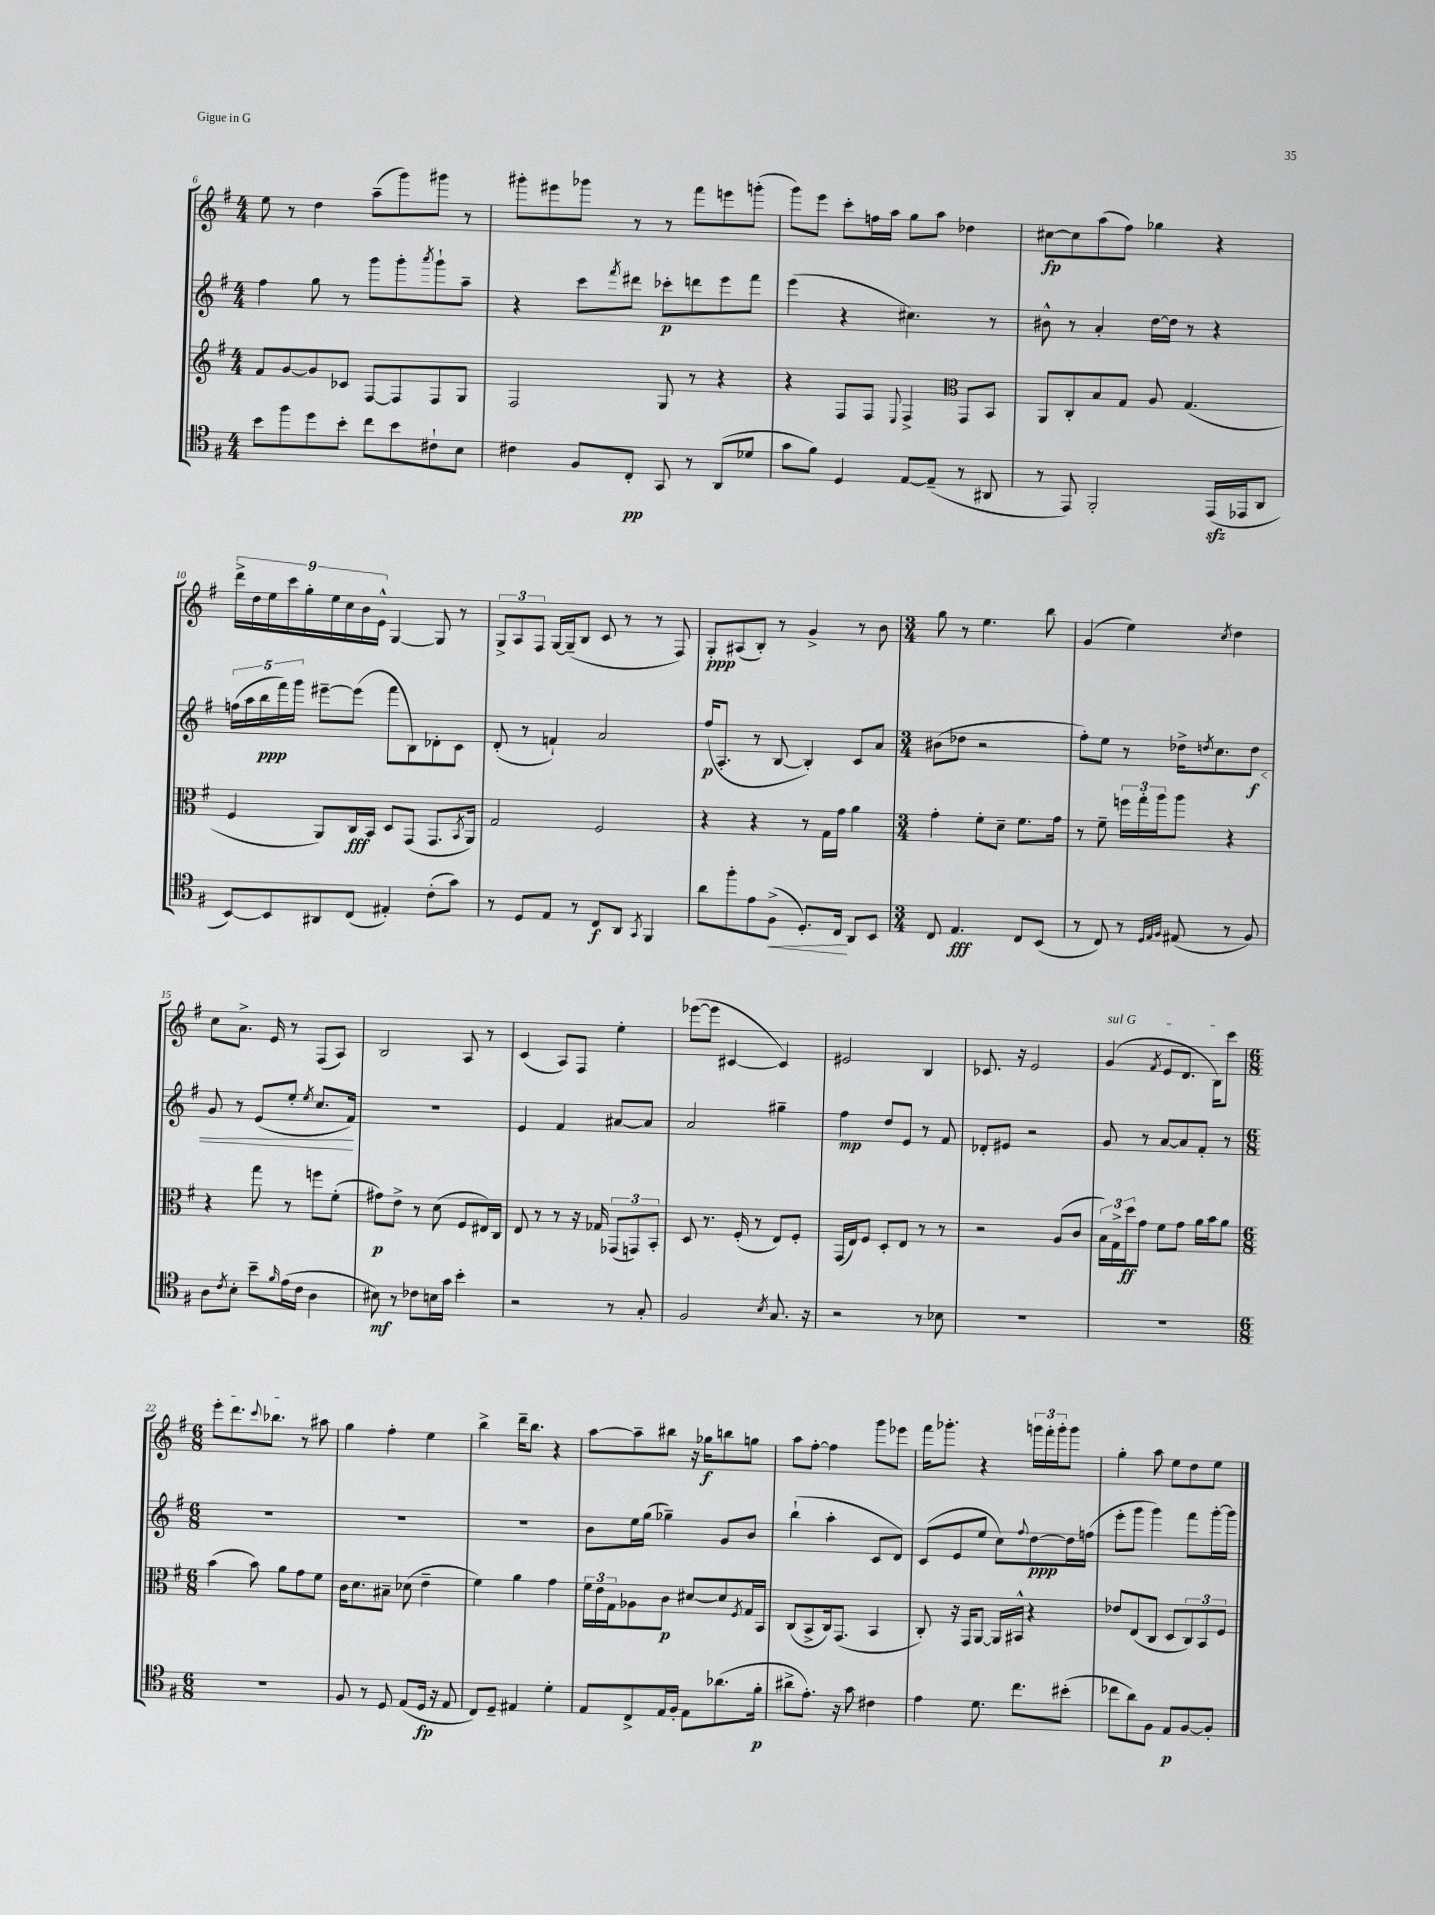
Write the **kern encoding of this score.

**kern	**dynam	**kern	**dynam	**kern	**dynam	**kern	**dynam
*part4	*part4	*part3	*part3	*part2	*part2	*part1	*part1
*staff4	*staff4	*staff3	*staff3	*staff2	*staff2	*staff1	*staff1
*clefC4	*	*clefG2	*	*clefG2	*	*clefG2	*
*k[f#]	*	*k[f#]	*	*k[f#]	*	*k[f#]	*
*M4/4	*	*M4/4	*	*M4/4	*	*M4/4	*
=6	=6	=6	=6	=6	=6	=6	=6
8b\L	.	8f#/L	.	4ff#\	.	8ee\	.
8ff#\	.	[8g/	.	.	.	8r	.
8dd\	.	8g/]	.	8gg\	.	4dd\	.
8b'\J	.	8c-X/J	.	8r	.	.	.
8cc\L	.	[8F#/L	.	8ggg\L	.	(8aa~\L	.
8b\	.	8F#/]	.	8ggg'\	.	8ggg\)	.
.	.	.	.	8qaaa/	.	.	.
8c#X`\	.	8F#/	.	8ggg`\	.	8ggg#X\J	.
8B\J	.	8G/J	.	8aa~\J	.	8r	.
=7	=7	=7	=7	=7	=7	=7	=7
4c#X\	.	2F#/	.	4r	.	8ggg#X'\L	.
.	.	.	.	.	.	8eee#X\	.
8F#/L	.	.	.	8ccc\L	.	8ggg-X\J	.
.	.	.	.	8qfff#/	.	.	.
8C'/J	pp	.	.	8ddd#X\J	.	8r	.
8GG/	.	8G/	.	8ccc-X'\L	p	8r	.
8r	.	8r	.	8dddn\	.	8fff#\L	.
(8AA/L	.	4r	.	8eee\	.	8eeen\	.
8d-X/J	.	.	.	8fff#\J	.	(8gggn'\J	.
=8	=8	=8	=8	=8	=8	=8	=8
8g\L	.	4r	.	(4eee\	.	8ggg\L)	.
8f#\J)	.	.	.	.	.	8eee\J	.
4D/	.	8F#/L	.	4r	.	8ccc'\L	.
.	.	8F#/J	.	.	.	16ffn\L	.
.	.	.	.	.	.	16aa\JJ	.
.	.	8qqE/	.	.	.	.	.
[8E/L	.	4F#^/	.	4.cc#X\)	.	8gg\L	.
(8E~/J]	.	.	.	.	.	8aa\J	.
*	*	*clefC3	*	*	*	*	*
8r	.	8GG/L	.	.	.	4dd-X\	.
8AA#X/	.	8BB/J	.	8r	.	.	.
=9	=9	=9	=9	=9	=9	=9	=9
8r	.	8AA/L	.	8b#X^^\	.	[8cc#X\L	fp
8EE/)	.	8C'/	.	8r	.	8cc#\]	.
2FF#'/	.	8B/	.	4a'/	.	(8aa\	.
.	.	8G/J	.	.	.	8ff#\J)	.
.	.	8A/	.	[16dd\LL	.	4gg-X\	.
.	.	.	.	16dd\JJ]	.	.	.
.	.	(4.G/	.	8r	.	.	.
(16EEzz/LL	.	.	.	4r	.	4r	.
16EE-X/J	.	.	.	.	.	.	.
8AA/J	.	.	.	.	.	.	.
!!LO:LB:g=z
=10	=10	=10	=10	=10	=10	=10	=10
[8BB/L)	.	4F#/	.	(20ffn\LL	.	18ddd^\LL	.
.	.	.	.	20aa\	.	.	.
.	.	.	.	.	.	18dd\	.
.	.	.	.	20bb\	ppp	.	.
.	.	.	.	.	.	18ee\	.
8BB/]	.	.	.	.	.	.	.
.	.	.	.	20fff#\)	.	.	.
.	.	.	.	.	.	18ccc\	.
.	.	.	.	20ggg\JJ	.	.	.
.	.	.	.	.	.	18gg'\	.
8AA#X/	.	8AA/L)	.	[8eee#X~\L	.	.	.
.	.	.	.	.	.	18ee\	.
.	.	.	.	.	.	18cc\	.
(8C/J	.	16C/L	fff	(8eee#\J]	.	.	.
.	.	.	.	.	.	18b\	.
.	.	16BB/JJ	.	.	.	.	.
.	.	.	.	.	.	18e^^\JJ	.
4E#X'/)	.	8D/L	.	8fff#\L	.	[4G/	.
.	.	(8GG/J	.	8B\)	.	.	.
(8c'\L	.	8.GG/L	.	8d-X'\	.	8G/]	.
8g\J)	.	.	.	8c\J	.	8r	.
.	.	8qBB/	.	.	.	.	.
.	.	16AA/Jk)	.	.	.	.	.
=11	=11	=11	=11	=11	=11	=11	=11
8r	.	2G/	.	(8d'/	.	12G^/L	.
.	.	.	.	.	.	12A/	.
8D/L	.	.	.	8r	.	.	.
.	.	.	.	.	.	12F#/J	.
8E/J	.	.	.	4fn`/)	.	[16G/LL	.
.	.	.	.	.	.	(16G~/J]	.
8r	.	.	.	.	.	8B/J	.
8C/L	f	2F#/	.	2a/	.	8c/	.
8AA/J	.	.	.	.	.	8r	.
8qGG/	.	.	.	.	.	.	.
4FF#/	.	.	.	.	.	8r	.
.	.	.	.	.	.	8F#/)	.
=12	=12	=12	=12	=12	=12	=12	=12
8a\L	.	4r	.	(16ff#/KL	p	8G'/L	ppp
.	.	.	.	8.A'/J	.	.	.
8ff#'\	.	.	.	.	.	(8A#X/	.
8e\	.	4r	.	8r	.	8B'/J)	.
!	!LO:HP:b	!	!	!	!	!	!
(8F#^\J	<	.	.	[8B/	.	8r	.
8.D'/L)	.	8r	.	4B'/])	.	4g^/	.
.	.	16G\LL	.	.	.	.	.
16C/Jk	.	16g\JJ	.	.	.	.	.
8AA/L	[	4a\	.	8c/L	.	8r	.
8BB/J	.	.	.	8a/J	.	8b\	.
=13	=13	=13	=13	=13	=13	=13	=13
*M3/4	*	*M3/4	*	*M3/4	*	*M3/4	*
8C/	.	4g'\	.	(8b#X\L	.	8gg\	.
4.E/	fff	.	.	8dd-X\J	.	8r	.
.	.	8f#'\L	.	2r	.	4.ee\	.
.	.	8d~\J	.	.	.	.	.
8C/L	.	8.f#\L	.	.	.	.	.
(8BB/J	.	.	.	.	.	8bb\	.
.	.	16g\Jk	.	.	.	.	.
=14	=14	=14	=14	=14	=14	=14	=14
8r	.	8r	.	8ff#'\L)	.	(4g/	.
8C/)	.	8f#~\	.	8ee\J	.	.	.
8r	.	24ffn\LL	.	8r	.	4ee\)	.
.	.	24gg'\	.	.	.	.	.
.	.	24aa\J	.	.	.	.	.
32qqD/LLL	.	.	.	.	.	.	.
32qqE/	.	.	.	.	.	.	.
32qqF#/JJJ	.	.	.	.	.	.	.
(8E#X/	.	8aa\J	.	16dd-X^\KL	.	.	.
.	.	.	.	8qddn/	.	.	.
.	.	.	.	8.cc\	.	.	.
.	.	.	.	.	.	8qcc/	.
8r	.	4r	.	.	.	4dd\	.
!	!	!	!	!	!LO:HP:b	!	!
8F#/)	.	.	.	8dd\J	< f	.	.
!!LO:LB:g=z
=15	=15	=15	=15	=15	=15	=15	=15
8A\L	.	4r	.	8g/	.	8cc\L	.
8qc/	.	.	.	.	.	.	.
8B'\J	.	.	.	8r	.	8.a^\J	.
8b~\L	.	8gg\	.	(8e/L	.	.	.
.	.	.	.	.	.	16e/	.
16qqf#/	.	.	.	.	.	.	.
(16e\L	.	8r	.	8ee'/J	.	8r	.
16c\JJ	.	.	.	.	.	.	.
.	.	.	.	8qee/	.	.	.
4A\	.	8ffn\L	.	8.cc/L	.	(8F#/L	.
.	.	(8f#'\J	.	.	.	8A/J)	.
.	.	.	.	16f#/Jk)	.	.	.
.	.	.	.	.	[	.	.
=16	=16	=16	=16	=16	=16	=16	=16
8B#X\)	mf	8g#X\L)	p	2.r	.	2B/	.
8r	.	8e^\J	.	.	.	.	.
8c-X\L	.	8r	.	.	.	.	.
16Bn\L	.	(8d\	.	.	.	.	.
16g\JJ	.	.	.	.	.	.	.
4b'\	.	8F#/L	.	.	.	8A/	.
.	.	16E#X/L)	.	.	.	8r	.
.	.	16C/JJ	.	.	.	.	.
=17	=17	=17	=17	=17	=17	=17	=17
2r	.	8E/	.	4e/	.	(4c/	.
.	.	8r	.	.	.	.	.
.	.	8r	.	4f#/	.	8A/L)	.
.	.	16r	.	.	.	8F#/J	.
.	.	16G-X/	.	.	.	.	.
8r	.	(12GG-X/L	.	[8a#X/L	.	4ee'\	.
.	.	12GGn/)	.	.	.	.	.
8G'/	.	.	.	8a#/J]	.	.	.
.	.	12BB'/J	.	.	.	.	.
=18	=18	=18	=18	=18	=18	=18	=18
2F#/	.	8D/	.	2a/	.	([8eee-X\L	.
.	.	8.r	.	.	.	8eee-\J]	.
.	.	.	.	.	.	[4c#X/	.
.	.	(16F#'/	.	.	.	.	.
.	.	8r	.	.	.	.	.
8qB/	.	.	.	.	.	.	.
8.G/	.	8E/L)	.	4gg#X~\	.	4c#/])	.
.	.	8F#'/J	.	.	.	.	.
16r	.	.	.	.	.	.	.
=19	=19	=19	=19	=19	=19	=19	=19
2r	.	(16GG/LL	.	4ff#\	mp	2e#X/	.
.	.	16E/J)	.	.	.	.	.
.	.	8F#/J	.	.	.	.	.
.	.	8D'/L	.	8dd/L	.	.	.
.	.	8E/J	.	8e/J	.	.	.
8r	.	8r	.	8r	.	4B/	.
8B-X\	.	8r	.	8f#/	.	.	.
=20	=20	=20	=20	=20	=20	=20	=20
2.r	.	2r	.	8d-X'/L	.	8.c-X/	.
.	.	.	.	8e#X/J	.	.	.
.	.	.	.	.	.	16r	.
.	.	.	.	2r	.	2e/	.
.	.	(8A/L	.	.	.	.	.
.	.	8c/J	.	.	.	.	.
=21	=21	=21	=21	=21	=21	=21	=21
!	!	!	!	!	!	!LO:TX:a:i:t=sul G	!
2.r	.	24B\LL)	.	8g/	.	(4g/	.
.	.	24G^\	.	.	.	.	.
.	.	24dd\J	ff	.	.	.	.
.	.	8g\J	.	8r	.	.	.
.	.	.	.	.	.	8qf#/	.
.	.	8f#\L	.	[8a/L	.	8e/L	.
.	.	8g\J	.	8a/]	.	8.d/J	.
.	.	16a\LL	.	8f#'/J	.	.	.
.	.	16b\J	.	.	.	16B\KL)	.
.	.	8a\J	.	8r	.	8ccc\J	.
!!LO:LB:g=z
=22	=22	=22	=22	=22	=22	=22	=22
*M6/8	*	*M6/8	*	*M6/8	*	*M6/8	*
2.r	.	(4b\	.	2.r	.	8eee'\L	.
.	.	.	.	.	.	8.ddd\	.
.	.	8b\)	.	.	.	.	.
.	.	.	.	.	.	8qqccc/	.
.	.	.	.	.	.	8.bb-X\J	.
.	.	8a\L	.	.	.	.	.
.	.	8g\	.	.	.	8r	.
.	.	8f#\J	.	.	.	8aa#X\	.
=23	=23	=23	=23	=23	=23	=23	=23
8F#/	.	16c\KL	.	2.r	.	4gg\	.
.	.	8.d\	.	.	.	.	.
8r	.	.	.	.	.	.	.
8D/	.	8B#X~\J	.	.	.	4ff#'\	.
(8E/L	.	(8d-X\	.	.	.	.	.
16D/Jk	fp	4e~\	.	.	.	4ee\	.
16r	.	.	.	.	.	.	.
8E/	.	.	.	.	.	.	.
=24	=24	=24	=24	=24	=24	=24	=24
8C/L)	.	4f#\)	.	2.r	.	4bb^\	.
8D~/J	.	.	.	.	.	.	.
4E#X/	.	4a\	.	.	.	16ddd~\KL	.
.	.	.	.	.	.	8.bb\J	.
4d'\	.	4g\	.	.	.	4r	.
=25	=25	=25	=25	=25	=25	=25	=25
8E/L	.	24f#\LL	.	8b\L	.	[8aa\L	.
.	.	24e\	.	.	.	.	.
.	.	24G\J	.	.	.	.	.
8C^/	.	8A-X\	.	16ee\L	.	8aa~\]	.
.	.	.	.	(16gg\JJ	.	.	.
16E/L	.	8c\J	p	4gg-X~\)	.	8bb#X\J	.
16F#'/JJ	.	.	.	.	.	.	.
8E\L	.	[8d#X/L	.	.	.	16r	.
.	.	.	.	.	.	16gg-X\KL	f
(8.a-X\	.	8d#/]	.	8g/L	.	8bbn\	.
.	.	8qF#/	.	.	.	.	.
.	.	16G/L	.	8b/J	.	8ggn\J	.
16f#'\Jk	p	16BB/JJ	.	.	.	.	.
=26	=26	=26	=26	=26	=26	=26	=26
8a#X^\L	.	(8C/L	.	(4bb`\	.	8aa\L	.
8.e'\J)	.	8BB^/	.	.	.	[8ff#'\J	.
.	.	16C/k)	.	4aa'\	.	4ff#\]	.
16r	.	(8.GG/J	.	.	.	.	.
8g\	.	.	.	.	.	.	.
4c#X\	.	4BB/	.	8c/L	.	8ggg\L	.
.	.	.	.	8d/J)	.	8eee-X\J	.
=27	=27	=27	=27	=27	=27	=27	=27
4e\	.	8C'/)	.	(8c/L	.	16fff#\KL	.
.	.	.	.	.	.	8.ggg-X'\J	.
.	.	16r	.	8e/	.	.	.
.	.	16GG/KL	.	.	.	.	.
8.d\	.	[8AA/J	.	8ee/J	.	4r	.
.	.	16AA/LL]	.	8cc\L)	.	.	.
8.cc\L	.	16BB#X^^/JJ	.	.	.	.	.
.	.	.	.	8qqff#/	.	.	.
.	.	4r	.	[8dd\	ppp	24gggn\LL	.
.	.	.	.	.	.	24fff#'\	.
.	.	.	.	.	.	24ggg'\J	.
(8b#X'\J	.	.	.	16dd\L]	.	8ggg\J	.
.	.	.	.	(16ffn\JJ	.	.	.
=28	=28	=28	=28	=28	=28	=28	=28
8cc-X\L	.	8e-X/L	.	8eee'\L	.	4gg'\	.
8a\)	.	(8E/	.	8ggg\J	.	.	.
8F#\J	.	8C/J	.	4ggg\)	.	8aa\	.
8E/L	p	8D/L	.	.	.	8ee\L	.
[8F#/	.	12C/)	.	8fff#\L	.	8dd\	.
.	.	12BB/	.	.	.	.	.
8F#'/J]	.	.	.	[16ggg'\L	.	8ee\J	.
.	.	12F#/J	.	.	.	.	.
.	.	.	.	16ggg\JJ]	.	.	.
==	==	==	==	==	==	==	==
*-	*-	*-	*-	*-	*-	*-	*-
